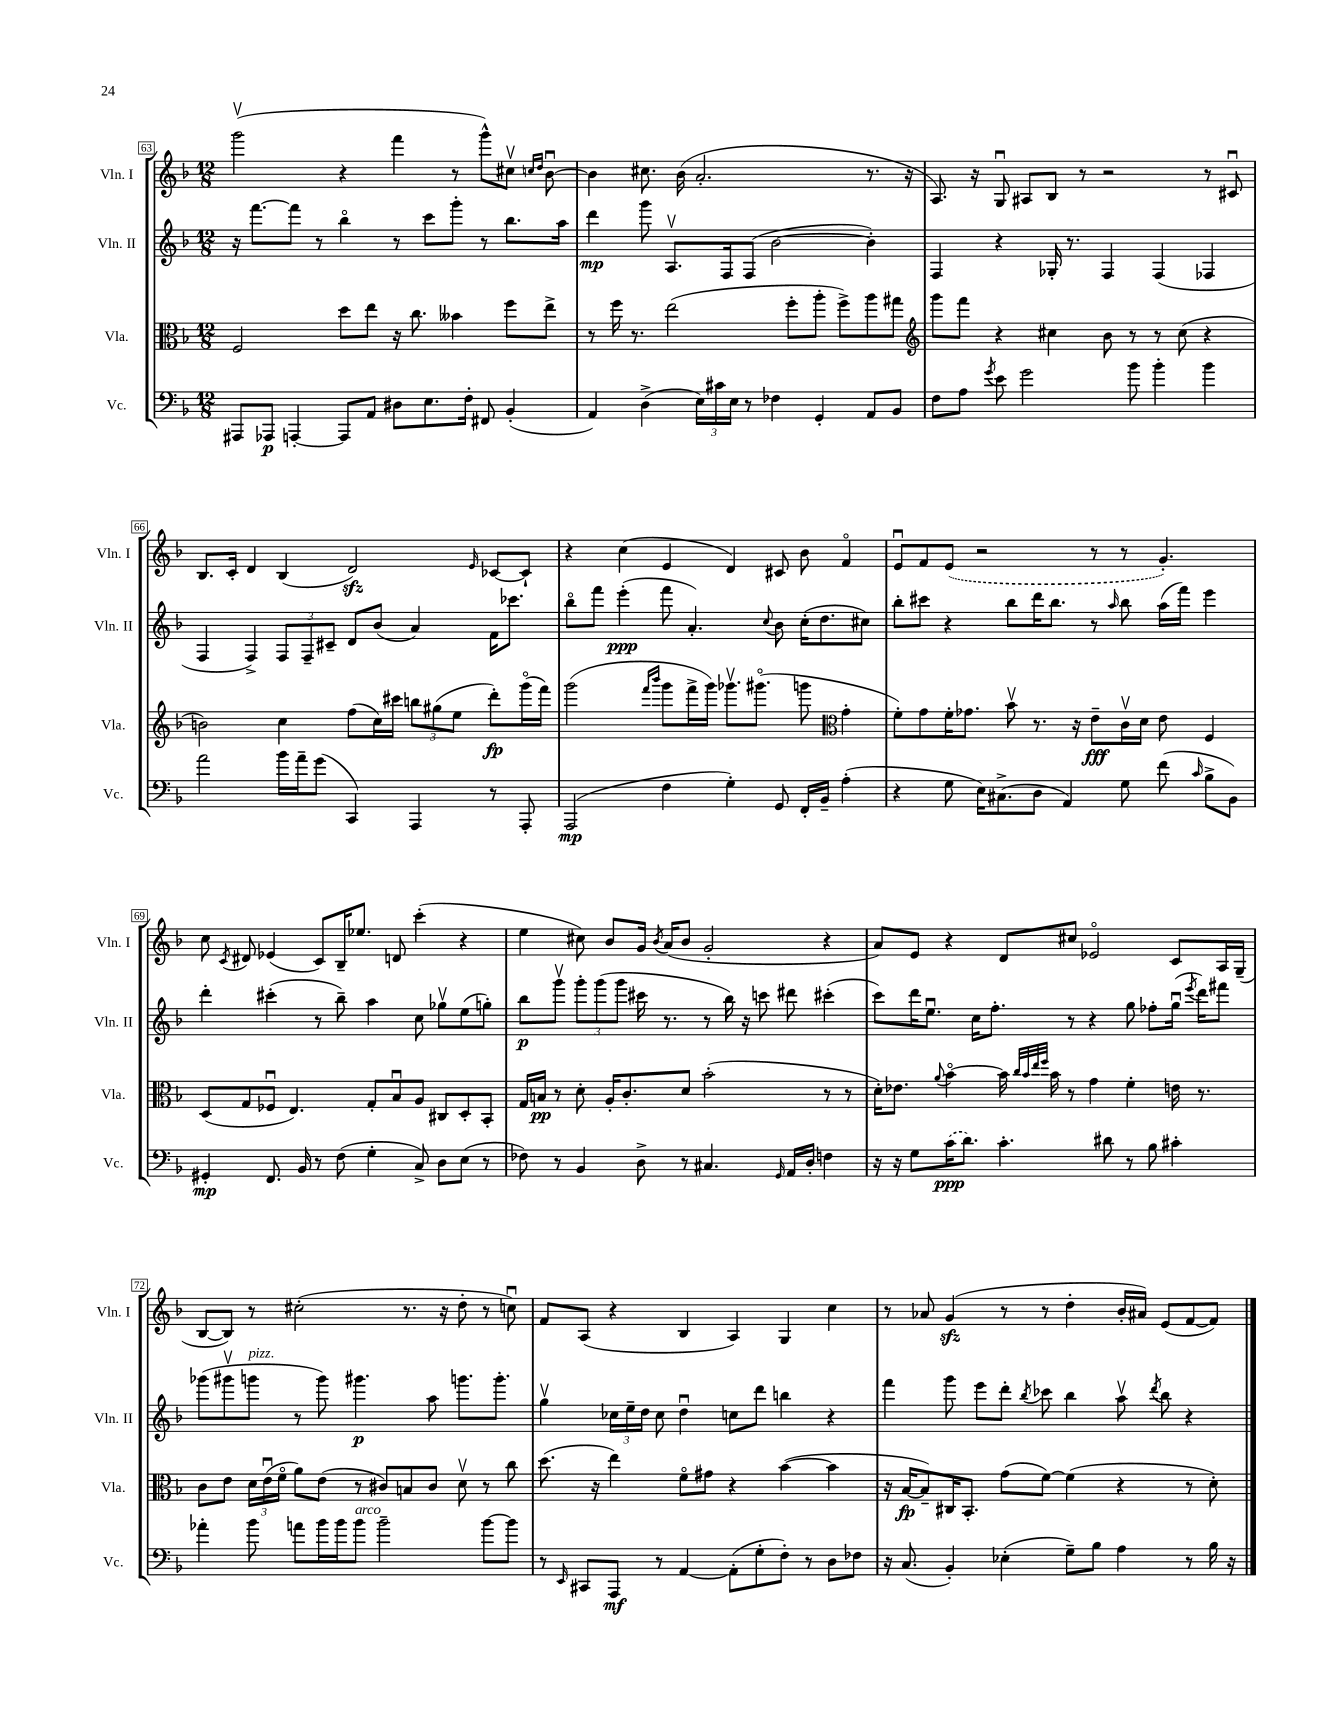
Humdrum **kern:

**kern	**kern	**kern	**kern
*staff4	*staff3	*staff2	*staff1
*clefF4	*clefC3	*clefG2	*clefG2
*k[b-]	*k[b-]	*k[b-]	*k[b-]
*M12/8	*M12/8	*M12/8	*M12/8
8AAA#	2F	16r	(2gggv
.	.	[8.fff	.
8AAA-	.	.	.
[4AAA'	.	8fff]	.
.	.	8r	.
8AAA]	8dd	4bb-o	4r
8AA	8ee	.	.
8D#	16r	8r	4fff
.	8.cc	.	.
8.E	.	8ccc	.
.	4b--	8ggg'	8r
16F'	.	.	.
8FF#	.	8r	8ggg^^)
(4BB-'	8ff	8.bb-	8cc#v
.	.	.	16qqcc
.	.	.	16qqdd
.	8ee^	.	[8b-u
.	.	16aa	.
=	=	=	=
4AA)	8r	4ddd	4b-]
.	16ff	.	.
.	8.r	.	.
(4D^	.	8ggg	8.cc#
.	(2ee	8.Av	.
.	.	.	(16b-
24E)	.	.	2.a'
24c#	.	.	.
.	.	16F	.
24E	.	.	.
8r	.	(8F	.
4F-	.	[2b-	.
.	8ff'	.	.
4GG'	8aa'	.	.
.	8ff^)	.	.
8AA	8aa	4b-'])	8.r
8BB-	8gg#	.	.
.	.	.	16r
=	=	=	=
*	*clefG2	*	*
8F	8ggg	4F	8.A)
8A	8fff	.	.
.	.	.	16r
8qg	.	.	.
8e	4r	4r	8Gu
2g	.	.	8A#
.	4cc#	16G-'	8B-
.	.	8.r	.
.	.	.	8r
.	8b-	4F	2r
8b-	8r	.	.
4b-'	8r	(4F	.
.	(8cc#	.	.
4b-	4r	4F-	8r
.	.	.	8c#u
=	=	=	=
2a	2b)	4F	8.B-
.	.	.	16c'
.	.	4F^)	4d
16b-	4cc	12F	(4B-
16a~	.	.	.
.	.	12F~	.
(8g	.	.	.
.	.	12c#~	.
4CC)	(8ff	8d	2d)
.	16cc)	(8b-	.
.	16ccc#	.	.
4AAA	12bb	4a)	.
.	(12gg#	.	.
.	12ee	.	.
.	.	.	16qqe
8r	8ddd')	16f	[8c-
.	.	8.ccc-	.
8AAA'	(16gggo	.	8c-`]
.	16fff)	.	.
=	=	=	=
(2AAA	(2ggg	8bb-o	4r
.	.	8fff	.
.	.	(4eee'	(4cc
.	16qqfff	.	.
.	16qqbbb-	.	.
4F	8ggg	8fff	4e
.	16fff^	4.a')	.
.	16ggg)	.	.
4G')	8.ggg-v	.	4d)
.	(8.ggg#o	.	.
.	.	8qqcc	.
8GG	.	8b-	8c#
16FF'	8ggg	(16cc'	8b-
16BB-~	.	8.dd	.
*	*clefC3	*	*
(4A'	4g'	.	4fo
.	.	8cc#)	.
=	=	=	=
4r	8f')	8bb-'	8eu
.	8g	8ccc#	8f
8G	16f'	4r	(8e
.	8.g-	.	.
16E)	.	.	2r
(8.C#^	.	.	.
.	8b-v	8bb-	.
8D	8.r	16ddd	.
.	.	8.bb-	.
4AA)	.	.	.
.	16r	.	.
.	8e~	8r	8r
.	.	16qqaa	.
8G	16cv	8bb-	8r
.	16d	.	.
(8f	8e	(16aa	4.g')
.	.	16fff)	.
16qqc	.	.	.
8B-^	4F	4eee	.
8BB-)	.	.	.
=	=	=	=
4GG#'	(8D	4ddd'	8cc
.	.	.	8qc
.	8G	.	8d#
8.FF	8F-u	(4ccc#'	(4e-
.	4.E)	.	.
16BB-	.	.	.
8r	.	8r	8c)
(8F	.	8bb-~)	16B-~
.	.	.	8.ee-
4G'	8G'	4aa	.
.	8B-u	.	8d
8C^)	8A	8cc	(4ccc'
8D	8C#	8gg-v	.
(8E	8D'	(8ee	4r
8r	8BB-'	8gg')	.
=	=	=	=
8F-)	16G	8bb-	4ee
.	16B	.	.
8r	8r	8gggv	.
4BB-	8d'	12ggg'	8cc#)
.	.	(12ggg	.
.	16A'	.	8b-
.	.	12ggg	.
.	8.c'	.	.
8D^	.	16ccc#	16g
.	.	.	8qb-
.	.	8.r	(16a
8r	8d	.	8b-
4.C#	(2b-'	8r	2g'
.	.	16bb-)	.
.	.	16r	.
.	.	8ccc	.
16qqGG	.	.	.
16AA	.	8ddd#	.
16D'	.	.	.
4F	8r	(4ccc#'	4r
.	8r	.	.
=	=	=	=
16r	16d')	8ccc)	8a)
16r	8.e-	.	.
8G	.	16ddd	8e
.	.	8.eeu	.
.	8qqa	.	.
(16c	[4b-o	.	4r
8.d)	.	.	.
.	.	16cc	.
.	.	8.ff'	.
4.c'	16b-]	.	8d
.	32qqcc	.	.
.	32qqb-	.	.
.	32qqee	.	.
.	32qqff	.	.
.	16b-	.	.
.	8r	8r	8cc#
.	4g	4r	2e-o
8d#	.	.	.
8r	4f'	8gg	.
8B-	.	8ff-'	.
4c#'	16e	(16ggu	8c
.	.	8qeee	.
.	8.r	16ddd)	.
.	.	8fff#	16A
.	.	.	(16G~
=	=	=	=
4a-'	8c	(8ggg-	[8B-
.	8e	8ggg#v	8B-])
8b-	24d	8ggg	8r
.	(24eu	.	.
.	24fo	.	.
8a	8a)	8r	(2cc#'
16b-	(8e	8ggg)	.
16b-	.	.	.
8b-	8r	4.ggg#	.
2b-~	8c#)	.	.
.	8B	.	8.r
.	8c#	8aa	.
.	.	.	16r
.	8dv	8.ggg	8dd'
[8b-	8r	.	8r
.	.	8.ggg'	.
8b-]	8cc	.	8ccu)
=	=	=	=
8r	(8.dd	4ggv	8f
16qqEE	.	.	.
8CC#	.	.	(8A
.	16r	.	.
8AAA	4ee)	24cc-	4r
.	.	24ee~	.
.	.	24dd	.
8r	.	8cc-	.
[4AA	8fo	4ddu	4B-
.	8g#	.	.
(8AA']	4r	8cc	4A)
8G'	.	8ddd	.
8F')	([4b-	4bb	4G
8r	.	.	.
8D	4b-]	4r	4cc
8F-	.	.	.
=	=	=	=
16r	16r	4fff	8r
(8.C	[16B-	.	.
.	8B-~])	.	8a-
4BB-')	16C#	8ggg	(4g
.	8.BB-'	.	.
.	.	8eee	.
(4E-'	(8g	8ddd'	8r
.	.	8qbb-	.
.	[8f)	8ccc-	8r
8G~)	(4f]	4bb-	4dd'
8B-	.	.	.
4A	4r	8aav	16b-'
.	.	.	16a#)
.	.	8qddd	.
.	.	8bb-	(8e
8r	8r	4r	[8f
16B-	8d')	.	8f])
16r	.	.	.
==	==	==	==
*-	*-	*-	*-
